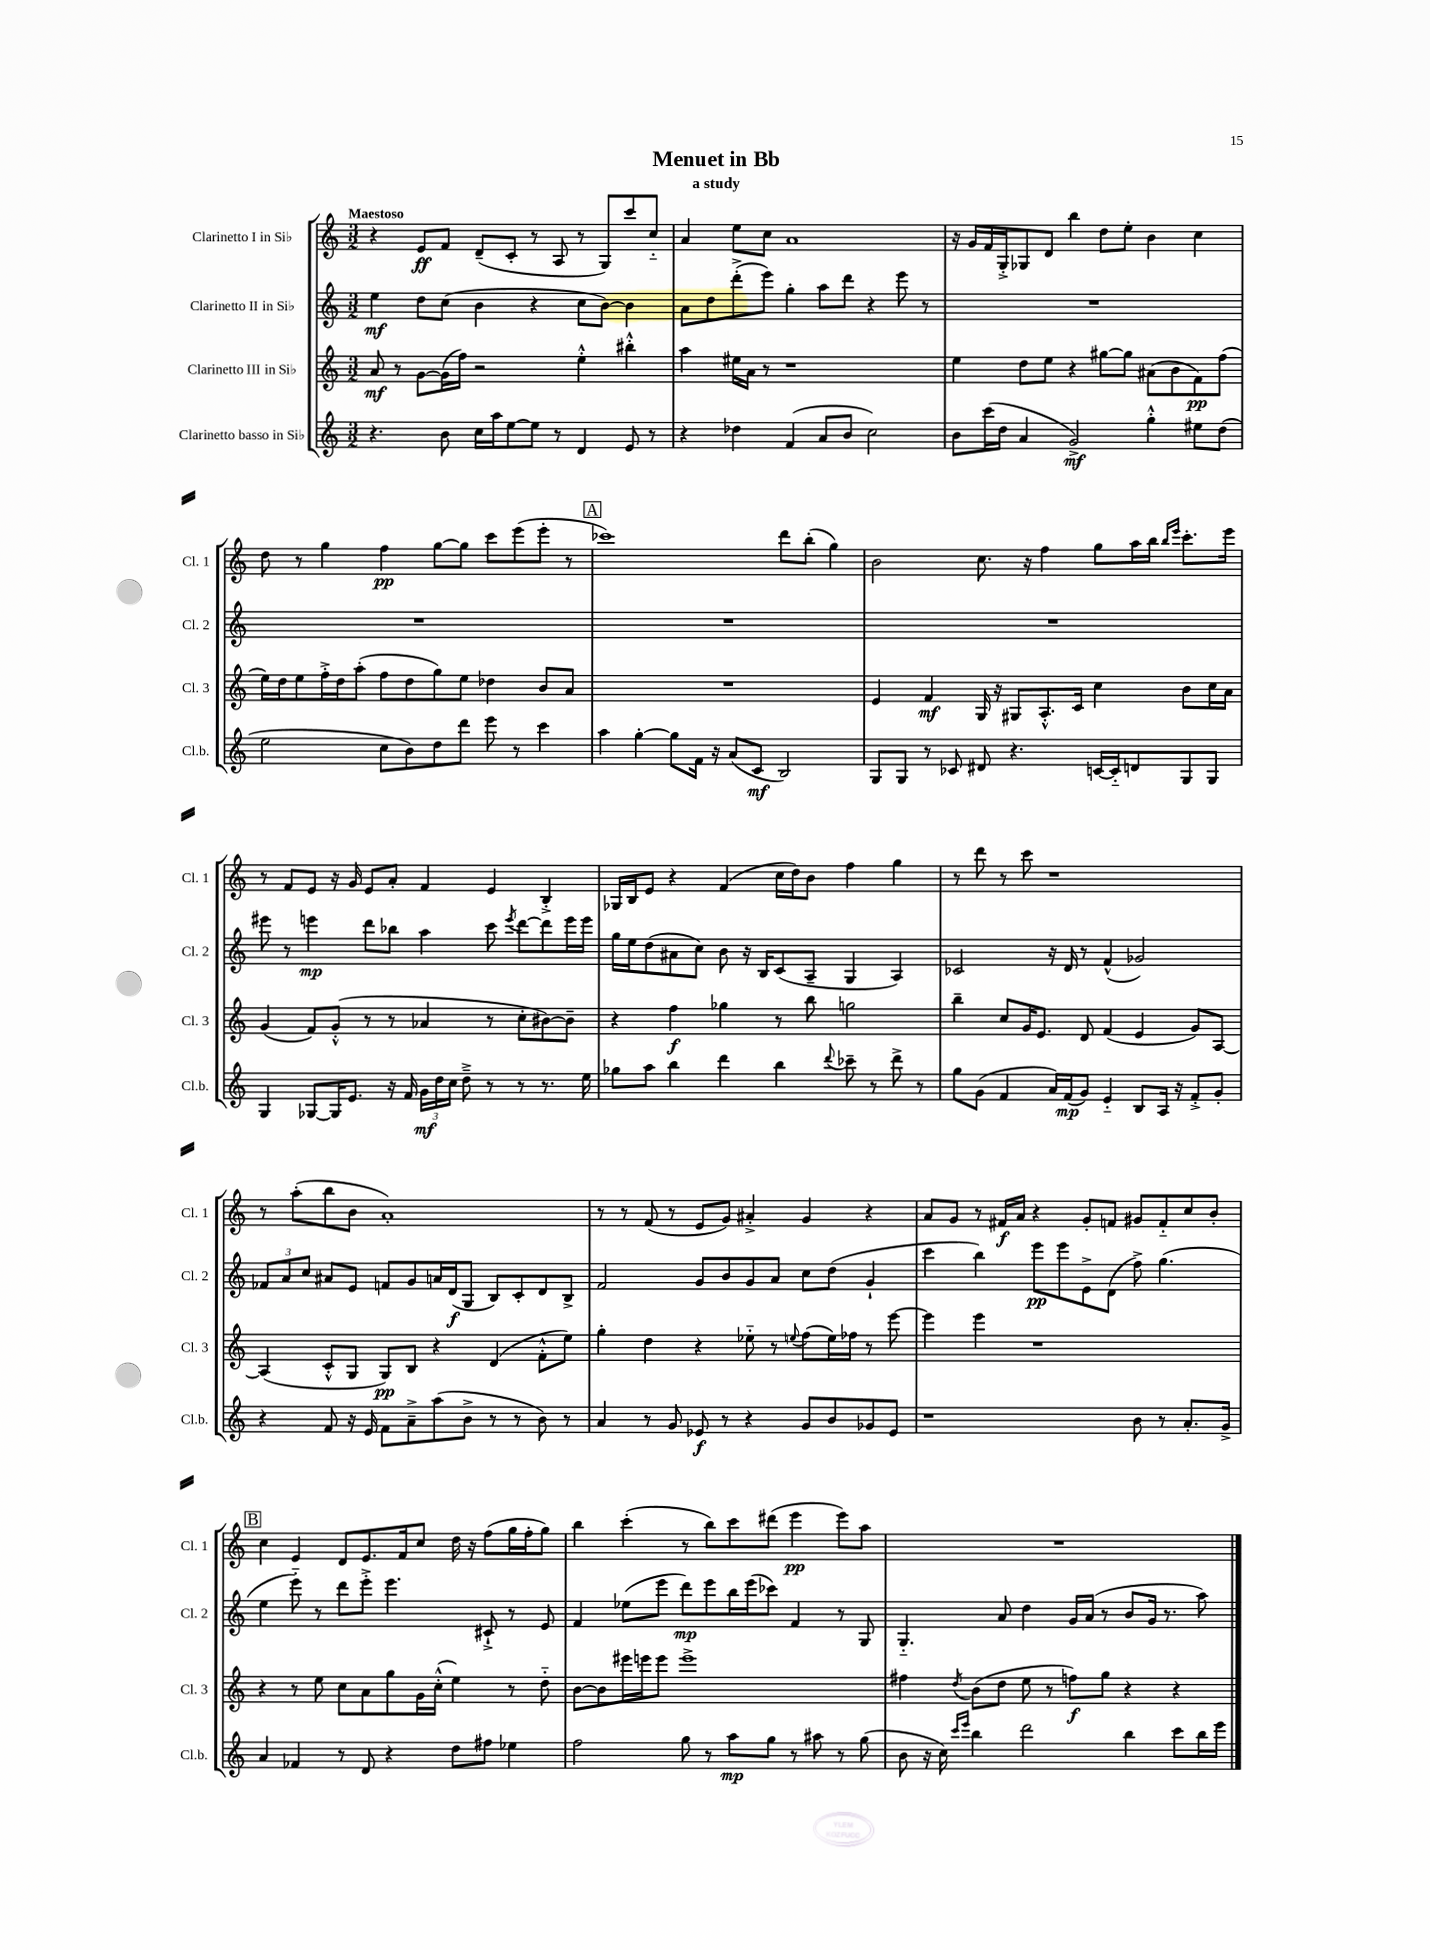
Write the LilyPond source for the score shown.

\header { title = "Menuet in Bb" subtitle = "a study" }
<<
\new StaffGroup <<
\new Staff = "s0" \with { instrumentName = "Clarinetto I in Sib" shortInstrumentName = "Cl. 1" } {
    \clef treble \key c \major \numericTimeSignature \time 3/2 \tempo "Maestoso"
    \autoBeamOff r4 e'8[\ff f'8] d'8[--( c'8]-. r8 a8 r8 g8[) c'''8 c''8]-_ |
    a'4 e''8[ c''8] a'1 |
    r16 g'16[ f'16 g16-.-> ges8 d'8] b''4 d''8[ e''8]-. b'4 c''4 |
    d''8 r8 g''4 f''4\pp g''8[~ g''8] c'''8[ e'''8( e'''8]-. r8 |
    \mark \markup { \box "A" } ces'''1) d'''8[ b''8]-.( g''4) |
    b'2 c''8. r16 f''4 g''8[ a''16 b''16] \grace { b''16[ e'''16] } c'''8.[-. e'''16] |
    r8 f'8[ e'8] r16 g'16 e'8[ a'8]-. f'4 e'4 b4-.-> |
    ges16[ b16 e'8] r4 f'4( c''16[ d''16) b'8] f''4 g''4 |
    r8 d'''8 r8 c'''8 r1 |
    r8 a''8[-.( b''8 b'8] a'1-.) |
    r8 r8 f'8( r8 e'8[ g'8]) ais'4-.-> g'4 r4 |
    a'8[ g'8] r8 fis'16[\f a'16] r4 g'8[-. f'8] gis'8[ f'8-_ c''8 b'8]-. |
    \mark \markup { \box "B" } c''4 e'4 d'8[ e'8. f'16 c''8] d''16 r16 f''8[( g''16 f''16-. g''8]) |
    b''4 c'''4-.( r8 b''8[) c'''8 dis'''8]( e'''4\pp e'''8[) a''8] |
    R1. \bar "|." |
}
\new Staff = "s1" \with { instrumentName = "Clarinetto II in Sib" shortInstrumentName = "Cl. 2" } {
    \clef treble \key c \major \numericTimeSignature \time 3/2
    \autoBeamOff e''4\mf d''8[ c''8]( b'4 r4 c''8[ b'8]~) b'4 |
    a'8[ d''8 d'''8-.->( e'''8]) g''4-. a''8[ d'''8] r4 e'''8 r8 |
    R1. |
    R1. |
    \mark \markup { \box "A" } R1. |
    R1. |
    eis'''8 r8 e'''4\mp d'''8[ bes''8] a''4 c'''8 \acciaccatura { e'''8 } d'''8[~ d'''8 e'''16 e'''16] |
    g''16[ e''16 d''8( ais'8 c''8]) b'8 r16 b16[ c'8( a8]-- g4 a4) |
    ces'2 r16 d'16 r8 f'4-^( ges'2) |
    \tuplet 3/2 { fes'8[ a'8 c''8] } ais'8[ e'8] f'8[ g'8 a'16 d'16\f( g8] b8[) c'8-. d'8 b8]-> |
    f'2 g'8[ b'8 g'8 a'8] c''8[ d''8]( g'4-! |
    c'''4 b''4) e'''8[\pp e'''8 e'8-> d'8]( f''8->) g''4.( |
    \mark \markup { \box "B" } e''4 e'''8-_) r8 d'''8[ e'''8]-.-> e'''4. cis'8-!-> r8 e'8 |
    f'4 ees''8[( e'''8] d'''8[\mp) e'''8 b''16 e'''16( ces'''8]) f'4 r8 g8 |
    g4.-_ a'8 d''4 g'16[ a'16]( r8 b'8[ g'16] r8. a''8) \bar "|." |
}
\new Staff = "s2" \with { instrumentName = "Clarinetto III in Sib" shortInstrumentName = "Cl. 3" } {
    \clef treble \key c \major \numericTimeSignature \time 3/2
    \autoBeamOff a'8\mf r8 g'8[~ g'16( f''16]) r2 e''4-.-^ bis''4-.-^ |
    a''4 eis''16[ a'16] r8 r1 |
    e''4 d''8[ e''8] r4 gis''8[~ gis''8] ais'8[( b'8 f'8\pp) f''8]( |
    e''16[) d''16 e''8 f''16-.-> d''16 a''8]-.( f''8[ d''8 g''8) e''8] des''4 b'8[ a'8] |
    \mark \markup { \box "A" } R1. |
    e'4 f'4\mf g16 r16 gis8[ a8.-.-^ c'16] c''4 b'8[ c''16 a'16] |
    g'4( f'8[) g'8]-.-^( r8 r8 aes'4 r8 c''8[-. bis'8~) bis'8]-- |
    r4 f''4\f ges''4 r8 b''8 g''2 |
    b''4-- c''8[ g'16 e'8.] d'8 f'4( e'4 g'8[) a8]~ |
    a4( c'8[-.-^ g8] g8[\pp) b8] r4 d'4( f'8[-.-^ e''8]) |
    g''4-. d''4 r4 ees''8-_ r8 \appoggiatura { e''8 } f''8[( e''16) fes''16] r8 e'''8~ |
    e'''4 e'''4 r1 |
    \mark \markup { \box "B" } r4 r8 e''8 c''8[ a'8 g''8 g'16 c''16]-.-^( e''4) r8 d''8-_ |
    b'8[~ b'8 eis'''16 e'''16 e'''8] e'''1-> |
    fis''4 \acciaccatura { d''8 } b'8[( d''8] e''8 r8 f''8[\f) g''8] r4 r4 \bar "|." |
}
\new Staff = "s3" \with { instrumentName = "Clarinetto basso in Sib" shortInstrumentName = "Cl.b." } {
    \clef treble \key c \major \numericTimeSignature \time 3/2
    \autoBeamOff r4. b'8 c''16[ a''16 e''8~ e''8] r8 d'4 e'8 r8 |
    r4 des''4 f'4( a'8[ b'8] c''2) |
    b'8[ c'''16( d''16] a'4 g'2->\mf) g''4-.-^ eis''8[ d''8]( |
    e''2 c''8[ b'8) d''8 d'''8] e'''8 r8 c'''4 |
    \mark \markup { \box "A" } a''4 g''4~-. g''8[ f'16] r16 a'8[( c'8]\mf b2) |
    g8[ g8] r8 ces'8 dis'8 r4. c'16[~ c'16-_ d'8 g8 g8] |
    g4 ges8[~ ges16 e'8.] r16 f'16 \tuplet 3/2 { g'16[\mf d''16 c''16] } d''8---> r8 r8 r8. e''16 |
    ges''8[ a''8] b''4 d'''4 b''4 \appoggiatura { d'''8 } ces'''8-- r8 d'''8-> r8 |
    g''8[ g'8]( f'4 a'16[) f'16\mp( g'8]) e'4-_ b8[ a16] r16 f'8[-.-> g'8]-. |
    r4 f'8 r16 e'16 f'8[ a'8---> a''8( b'8]-> r8 r8 b'8) r8 |
    a'4 r8 g'8 ees'8\f r8 r4 g'8[ b'8 ges'8 ees'8] |
    r1 b'8 r8 a'8.[-. g'16]-> |
    \mark \markup { \box "B" } a'4 fes'4 r8 d'8 r4 d''8[ fis''8] ees''4 |
    f''2 g''8 r8 a''8[\mp g''8] r8 ais''8 r8 g''8( |
    b'8 r16 c''16) \grace { c'''16[ e'''16] } b''4 d'''2 b''4 c'''8[ b''16 e'''16] \bar "|." |
}
>>
>>
\layout { \context { \Score \remove "Bar_number_engraver" } }
